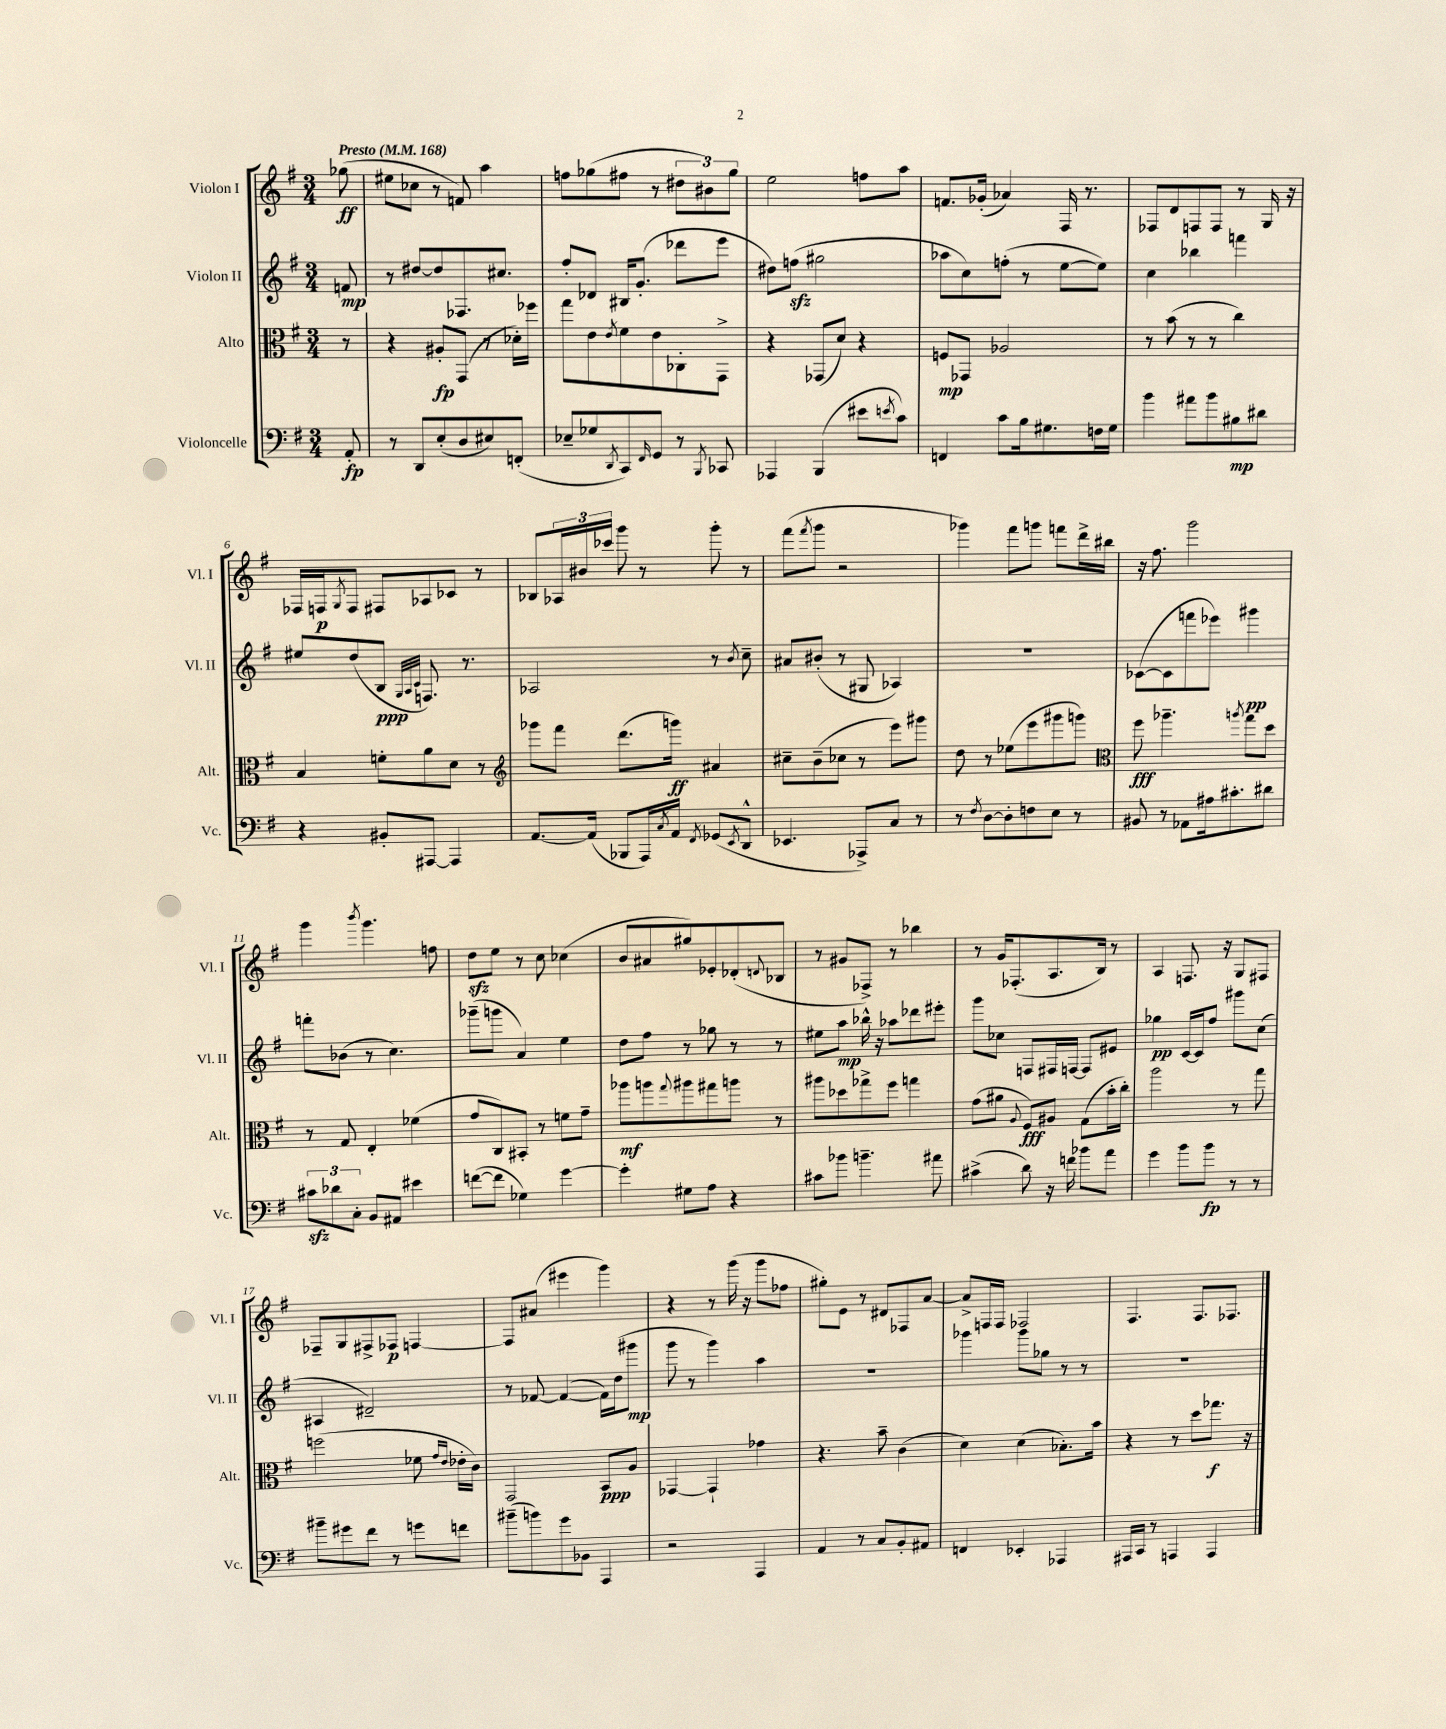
<<
\new StaffGroup <<
\new Staff = "s0" \with { instrumentName = "Violon I" shortInstrumentName = "Vl. I" } {
    \clef treble \key g \major \numericTimeSignature \time 3/4 \partial 8 \tempo "Presto" 4 = 168
    ges''8\ff( |
    eis''8 ces''8 r8 f'8) a''4 |
    f''8 ges''8( fis''8 r8 \tuplet 3/2 { dis''8 bis'8) ges''8 } |
    e''2 f''8 a''8 |
    f'8. ges'16-.( aes'4) fis16 r8. |
    fes8 d'8 f8 f8 r8 g16 r16 |
    fes16 f16\p \acciaccatura { g8 } f8 fis8 aes8 ces'8 r8 |
    bes8 \tuplet 3/2 { aes16 bis'16 ces'''16 } g'''8 r8 g'''8-. r8 |
    fis'''8( \acciaccatura { fis'''8 } g'''8 r2 |
    ges'''4) fis'''8 g'''8 f'''8 d'''16-> bis''16 |
    r16 fis''8. g'''2 |
    g'''4 \acciaccatura { b'''8 } g'''4. f''8 |
    d''8\sfz e''8 r8 c''8 ces''4( |
    b'8 ais'8 gis''8) ees'8-. des'8-.( \appoggiatura { d'8 } bes8 |
    r8 gis'8 fes8->) r8 bes''4 |
    r8 g'16 fes8.-.( a8. b16) r8 |
    a4 f8. r16 g8 fis8 |
    fes8-- g8 fis8-> fes8\p f4~ |
    f8 ais'8( eis'''4 g'''4) |
    r4 r8 g'''16( r16 g'''8 fes''8 |
    gis''8-.) e'8 r8 dis'8 fes8 a'8~ |
    a'8-> f16 f16 fes2 |
    fis4. fis8. fes8. \bar "|." |
}
\new Staff = "s1" \with { instrumentName = "Violon II" shortInstrumentName = "Vl. II" } {
    \clef treble \key g \major \numericTimeSignature \time 3/4 \partial 8
    f'8\mp |
    r8 dis''8~ dis''8 fes8. cis''8. |
    fis''8-. des'8 bis16 g'8.-.( des'''8 e'''8 |
    dis''8) f''8\sfz( gis''2 |
    aes''8 c''8) f''8-.( r8 e''8~ e''8) |
    c''4 bes''4 f'''4 |
    eis''8 d''8( b8\ppp \grace { g32 a32 c'32 } f8.) r8. |
    aes2 r8 \acciaccatura { b'8 } c''8-- |
    ais'8 bis'8-.( r8 gis8 aes4) |
    R2. |
    ces'8~( ces'8 f'''8 ees'''8) gis'''4\pp |
    f'''8-. bes'8( r8 c''4.) |
    ges'''8--( g'''8 a'4) e''4 |
    d''8 fis''8 r8 ges''8 r8 r8 |
    eis''8 a''8\mp bes''16-^ r16 aes''8 des'''8 eis'''8-. |
    g'''8 ces''8 f8 fis16 f16~ f8 eis'8 |
    ges''4\pp c'16~ c'16 fis''8 gis'''8 c''8( |
    ais4 dis'2--) |
    r8 fes'8~ fes'4~( fes'16) d''16( gis'''8\mp |
    g'''8 r8 g'''4) a''4 |
    R2. |
    ges'''4 ges'''8 ges''8 r8 r8 |
    R2. \bar "|." |
}
\new Staff = "s2" \with { instrumentName = "Alto" shortInstrumentName = "Alt." } {
    \clef alto \key g \major \numericTimeSignature \time 3/4 \partial 8
    r8 |
    r4 ais8-.\fp g,8( r8 des'16-.) fes''16 |
    g''8 e'8 \acciaccatura { e'8 } fis'8 e'8 ces8-. g,8-> |
    r4 ges,8( d'8) r4 |
    f8\mp ges,8 aes2 |
    r8 b'8( r8 r8 c''4) |
    b4 f'8-. a'8 d'8 r8 |
    \clef treble ges'''8 fis'''8 d'''8.( g'''16\ff) ais'4 |
    cis''8-- b'8--( ces''8 r8 e'''8) gis'''8 |
    d''8 r8 ees''8( e'''8 gis'''8 g'''8) |
    \clef alto fis''8\fff aes''4.-- \acciaccatura { a''8 } g''8 d''8 |
    r8 g8 e4-. fes'4( |
    g'8 c8) bis,8-. r8 f'8 g'8-- |
    aes''8\mf a''8 \appoggiatura { g''8 } ais''8 gis''8 a''8 r8 |
    ais''8 des''8 ges''8-> fis''8 g''4 |
    g'8( ais'8 \appoggiatura { a8 } fis8\fff) ais8 g8( b'16-. c''16-.) |
    a''2 r8 g''8 |
    f''2( fes'8 \grace { g'16 e'16 } ees'16-. c'16) |
    g,2 b,8\ppp a8 |
    ges,4~ ges,4-! ges'4 |
    r4. b'8-- c'4( |
    d'4) d'4( bes8.-.) b'16 |
    r4 r8 d''8 ges''8.\f r16 \bar "|." |
}
\new Staff = "s3" \with { instrumentName = "Violoncelle" shortInstrumentName = "Vc." } {
    \clef bass \key g \major \numericTimeSignature \time 3/4 \partial 8
    a,8-.\fp |
    r8 d,8 e8-.( d8 eis8) f,8-.( |
    ees8-- ges8 \acciaccatura { d,8 } c,8) \grace { fis,16 } g,8 r8 \acciaccatura { b,,8 } ces,8 |
    aes,,4 b,,4( eis'8 \acciaccatura { e'8 } c'8) |
    f,4 c'8 b16 gis8. f16 gis16 |
    b'4 ais'8 b'8 bis8\mp dis'8 |
    r4 bis,8-. ais,,8~ ais,,4 |
    a,8.~ a,16( bes,,8 a,,16) \acciaccatura { c8 } a,16 \acciaccatura { fis,8 } ges,8( \acciaccatura { e,8 } d,8-^ |
    ees,4. aes,,8->) c8 r8 |
    r8 \acciaccatura { fis8 } d8~ d8-. f8 e8 r8 |
    bis,8 r8 aes,8 ais16 cis'8.-. dis'8 |
    \tuplet 3/2 { cis'8\sfz des'8 c8-. } b,8 ais,8 eis'4 |
    f'8~( f'8 ges4) g'4~ |
    g'4-. gis8 a8 r4 |
    cis'8 bes'8 b'4.-- ais'8 |
    cis'4->( d'8) r16 f'16 bes'8 a'8 |
    g'4 b'8 b'8\fp r8 r8 |
    bis'8-- gis'8 fis'8 r8 g'8 f'8 |
    bis'8--( b'8) g'8 bes,8 a,,4 |
    r2 a,,4 |
    a,4 r8 c8 b,8-. ais,8 |
    f,4 ees,4-. aes,,4 |
    ais,,16 c,16 r8 a,,4 a,,4 \bar "|." |
}
>>
>>
